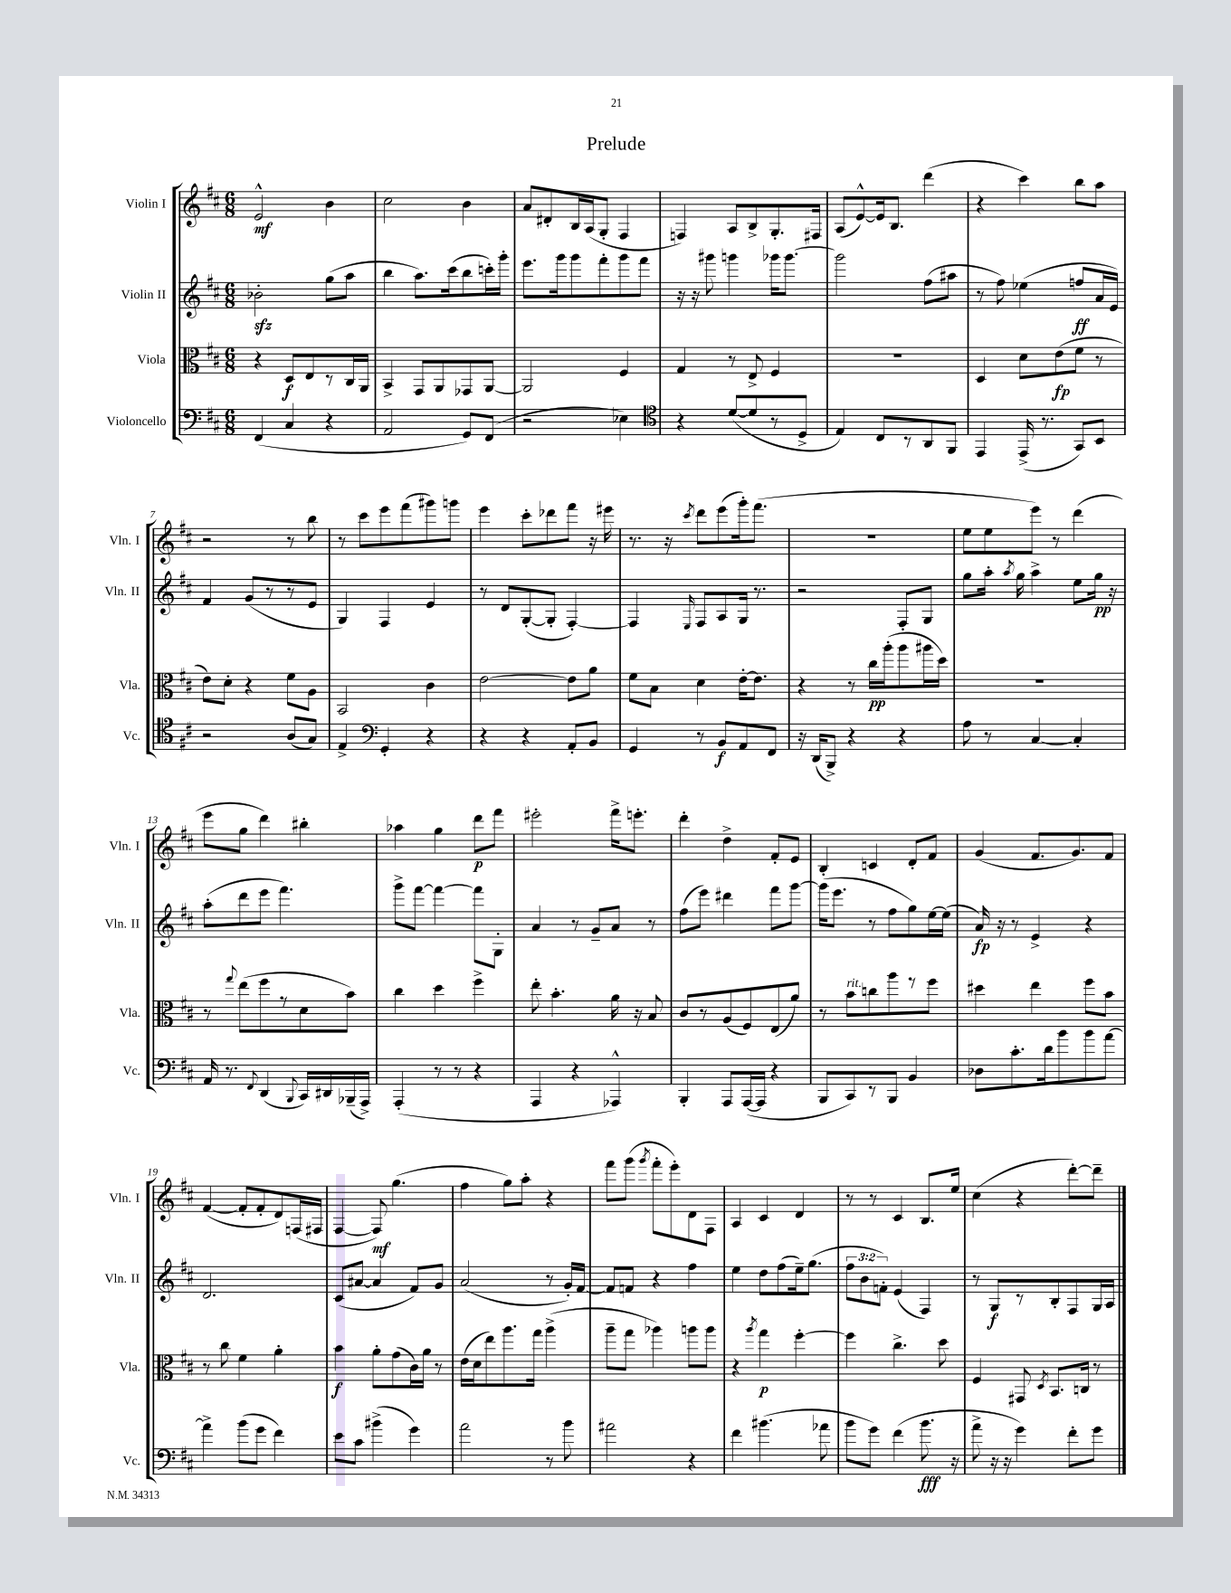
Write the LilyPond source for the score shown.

\header { title = "Prelude" }
<<
\new StaffGroup <<
\new Staff = "s0" \with { instrumentName = "Violin I" shortInstrumentName = "Vln. I" } {
    \clef treble \key d \major \numericTimeSignature \time 6/8
    \autoBeamOff e'2-^\mf b'4 |
    cis''2 b'4 |
    a'8[ dis'8-. b16 a16( g8]-. fis4 |
    f4) a8[ b8-> g8.-. fis16] |
    a8[( e'8~-^) e'16 b8.] d'''4( |
    r4 cis'''4) b''8[ a''8] |
    r2 r8 b''8 |
    r8 cis'''8[ e'''8 fis'''8( gis'''8) g'''8] |
    e'''4 cis'''8[-. des'''8 fis'''8] r16 eis'''16 |
    r8. r16 \acciaccatura { cis'''8 } d'''8[ e'''8( g'''16-.) fis'''8.]( |
    R2. |
    e''8[ e''8 e'''8]) r8 d'''4( |
    e'''8[ g''8] d'''4) bis''4-. |
    aes''4 g''4 d'''8[\p fis'''8] |
    eis'''2-. fis'''16[-> e'''8.]-. |
    d'''4-. d''4-> fis'8[-. e'8] |
    b4-. c'4 d'8[-. fis'8] |
    g'4( fis'8.[ g'8.) fis'8] |
    fis'4~( fis'8[-. fis'8-. d'8) f16( fis16] |
    fis4~ fis8\mf) g''4.( |
    fis''4 g''8[) a''8]-. r4 |
    fis'''8[ g'''8]( \acciaccatura { g'''8 } fis'''8[-. e'''8-.) d'8 fis8] |
    a4 cis'4 d'4 |
    r8 r8 cis'4 b8.[ e''16] |
    cis''4( r4 d'''8[~-.) d'''8]-- \bar "|." |
}
\new Staff = "s1" \with { instrumentName = "Violin II" shortInstrumentName = "Vln. II" } {
    \clef treble \key d \major \numericTimeSignature \time 6/8 \override Staff.TupletNumber.text = #tuplet-number::calc-fraction-text
    \autoBeamOff bes'2-.\sfz g''8[( a''8] |
    b''4 a''8.[) cis'''16( b''8 c'''16-.) g'''16]-. |
    e'''8.[ g'''16 g'''8 fis'''8-. g'''8 fis'''8] |
    r16 r16 gis'''8 g'''4 ges'''16[ ges'''8.]~ |
    ges'''2 fis''8[( ais''8] |
    r8 fis''8) ees''4( f''8[\ff a'16 e'16]) |
    fis'4 g'8[( r8 r8 e'8] |
    g4) fis4 e'4 |
    r8 d'8[ g8~-.( g8]-. fis4~-.) |
    fis4 \grace { e16 } fis8[ a8 g16] r8. |
    r2 fis8[-. g8] |
    g''8[ a''16]-. \acciaccatura { a''8 } g''16 a''4-> e''8[ g''16]\pp r16 |
    a''8[-.( d'''8 e'''8] fis'''4.) |
    g'''8[-> fis'''8]~ fis'''4~ fis'''8[ g8]-. |
    a'4 r8 g'8[-- a'8] r8 |
    fis''8[( e'''8]) dis'''4 fis'''8[ g'''8]~ |
    g'''16[( e'''8.] r8 fis''8[ g''8) e''16~ e''16]( |
    a'16\fp) r16 r8 e'4-> r4 |
    d'2. |
    cis'8[( ais'8]~ ais'4 fis'8[) g'8] |
    a'2( r8 g'16[-.) fis'16]~ |
    fis'8[ f'8] r4 fis''4 |
    e''4 d''8[ fis''8( e''16--) g''8.]( |
    \tuplet 3/2 { fis''8[ b'8 f'8]-.) } e'4( fis4) |
    r8 g8[\f r8 b8-. fis8 g16 a16] \bar "|." |
}
\new Staff = "s2" \with { instrumentName = "Viola" shortInstrumentName = "Vla." } {
    \clef alto \key d \major \numericTimeSignature \time 6/8
    \autoBeamOff r4 d8[\f e8 r8 cis16 a,16] |
    b,4-> g,8[ a,8 ges,8 a,8]~ |
    a,2 fis4 |
    g4 r8 e8-> fis4 |
    R2. |
    d4 d'8[ e'8\fp( fis'8] r8 |
    e'8[) d'8]-. r4 fis'8[ a8] |
    b,2 cis'4 |
    e'2~ e'8[ a'8] |
    fis'8[ b8] d'4 e'16[~-. e'8.] |
    r4 r8 cis''16[\pp a''16-.( a''8 ais''16 d''16]) |
    R2. |
    r8 \appoggiatura { g''8 } e''8[( fis''8 r8 d'8 b'8]) |
    cis''4 d''4 fis''4-> |
    e''8-. b'4.-. a'16 r16 b8 |
    cis'8[ r8 a8( fis8) e8( a'8]) |
    r8 b'8[^\markup { \italic "rit." } c''8 a''8 r8 fis''8] |
    dis''4 e''4 fis''8[ b'8] |
    r8 cis''8 fis'4 a'4-. |
    b'4\f a'8[-. g'8( cis'16) a'16] r8 |
    e'16[( d'16 e''8) a''8. g''16] a''4->( |
    a''8[-- g''8] aes''4) a''8[ a''8] |
    r4 \acciaccatura { a''8 } g''4\p fis''4~-. |
    fis''4 cis''4.-> d''8 |
    fis4 gis,8 \acciaccatura { d8 } b,8.[ c16] r8 \bar "|." |
}
\new Staff = "s3" \with { instrumentName = "Violoncello" shortInstrumentName = "Vc." } {
    \clef bass \key d \major \numericTimeSignature \time 6/8
    \autoBeamOff fis,4( cis4 r4 |
    a,2 g,8[) fis,8]( |
    r2 ees4) |
    \clef tenor r4 d'8[~( d'8 r8 d8]-> |
    e4) cis8[ r8 a,8 fis,8] |
    e,4 e,16->( r8. g,8[) b,8] |
    r2 a8[( g8]) |
    e4-> \clef bass g,4-. r4 |
    r4 r4 a,8[-. b,8] |
    g,4 r8 b,8[\f a,8 fis,8] |
    r16 d,16[( b,,8]->) r4 r4 |
    a8 r8 cis4~ cis4-. |
    a,16 r8. \appoggiatura { fis,8 } d,4( \appoggiatura { b,,8 } cis,16[) dis,16 bes,,16--( a,,16]->) |
    a,,4-.( r8 r8 r4 |
    a,,4 r4 aes,,4-^) |
    b,,4-. a,,8[ a,,16~( a,,16] r4 |
    b,,8[ cis,8) r8 b,,8] b,4 |
    des8[ cis'8.-. d'16 b'8 b'8 a'8]~ |
    a'4-> b'8[( g'8] fis'4) |
    e'8[ cis'8] bis'4->( g'4) |
    a'2 r8 b'8 |
    ais'2 r4 |
    fis'4 bis'4.( aes'8 |
    b'8[ g'8]) fis'4( b'8.\fff r16 |
    a'8-> r16 r16 g'4) fis'8[-. g'8] \bar "|." |
}
>>
>>
